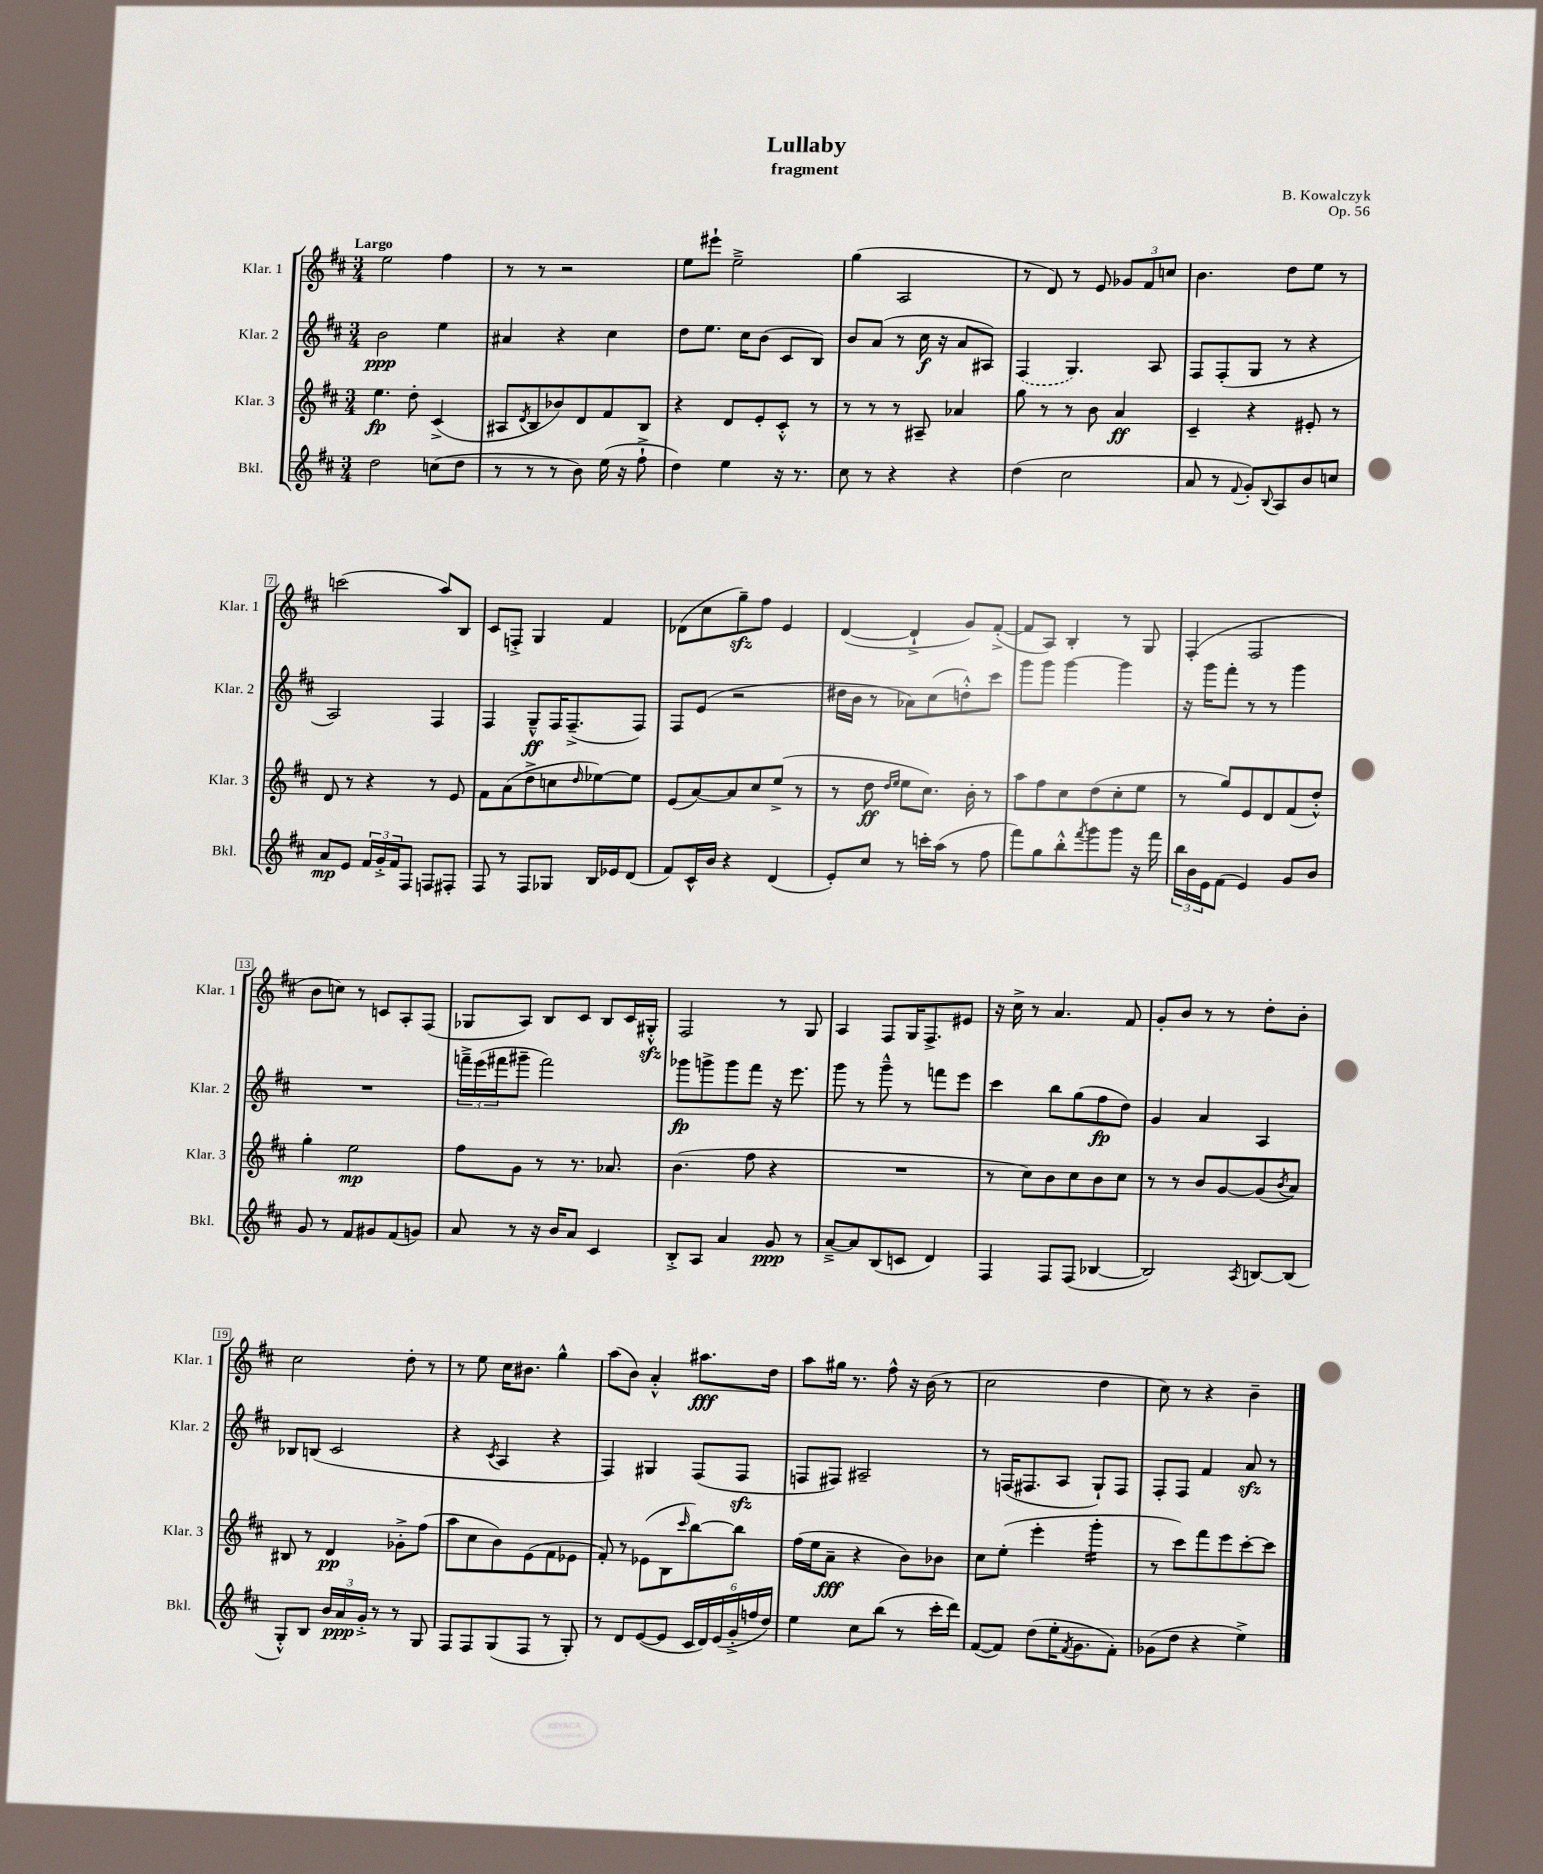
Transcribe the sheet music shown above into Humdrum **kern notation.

**kern	**kern	**kern	**kern
*staff4	*staff3	*staff2	*staff1
*clefG2	*clefG2	*clefG2	*clefG2
*k[f#c#]	*k[f#c#]	*k[f#c#]	*k[f#c#]
*M3/4	*M3/4	*M3/4	*M3/4
2dd\	4.ee\	2b\	2ee\
.	8dd'\	.	.
(8cc\L	(4c#^/	4ee\	4ff#\
8dd\J	.	.	.
=	=	=	=
8r	8A#/L	4a#/	8r
.	8qd/	.	.
8r	8B/	.	8r
8r	8b-/)	4r	2r
8b\)	8d/	.	.
(16ee\	8f#/	4cc#\	.
16r	.	.	.
8ff#`^\	8B/J	.	.
=	=	=	=
4dd\)	4r	8dd\L	8ee\L
.	.	8.ee\J	8eee#`\J
4ee\	8d/L	.	2ee~^\
.	.	16cc#\LK	.
.	8e'/	(8b\J	.
16r	8c#'^^/J	8c#/L	.
8.r	.	.	.
.	8r	8B/J)	.
=	=	=	=
8cc#\	8r	8b/L	(4gg\
8r	8r	(8a/J	.
4r	8r	8r	2A/
.	8A#~/	16cc#\	.
.	.	16r	.
4r	4a-/	8a/L	.
.	.	8A#/J)	.
=	=	=	=
(4dd\	8gg\	(4F#/	8r
.	8r	.	8d/)
2cc#\	8r	4.G/)	8r
.	8b\	.	8e/
.	4a/	.	12g-/L
.	.	.	12f#/
.	.	8A/	.
.	.	.	12cc/J
=	=	=	=
8a/	4c#~/	8F#/L	4.b\
8r	.	(8F#'/	.
8qqf#/	.	.	.
8g'/L)	4r	8G/J	.
8qqB/	.	.	.
8A/	.	8r	8dd\L
8b/	8e#'/	4r	8ee\J
8cc/J	8r	.	8r
=	=	=	=
8a/L	8d/	2A/)	(2ccc\
8e/J	8r	.	.
24f#/LL	4r	.	.
24g'^/	.	.	.
24f#/J	.	.	.
8F#/J	.	.	.
8F/L	8r	4F#/	8aa/L)
8F#'/J	8e/	.	8B/J
=	=	=	=
8F#/	8f#\L	4F#/	8c#/L
8r	(8a\	.	8F'^/J
8F#/L	8dd^\	8G~^^/L	4G/
8G-/J	8cc\	16F#/K	.
.	.	(8.F#~^/	.
.	16qqdd/	.	.
16B/LL	[8ee-\)	.	4f#/
16e-/J	.	.	.
(8d/J	8ee-\]J	8F#/J)	.
=	=	=	=
8f#/L)	(8e/L	8F#/L	(8d-\L
16c#^^/L	[8a/)	(8e/J	8cc#\
16b/JJ	.	.	.
4r	8a/]	2r	8gg~\)
.	8cc#/	.	8ff#\J
(4d/	(8ee^/J	.	4e/
.	8r	.	.
=	=	=	=
8e'/L)	8r	16dd#\LL	([4d/
.	.	16b\JJ	.
8cc#/J	8dd\	8r	.
.	16qqdd/LL	.	.
.	16qqee/JJ	.	.
8r	8ee\L	8a-\L)	4d`^/]
16ccc'\LL	8.cc#\J)	(8cc#\	.
(16aa\JJ	.	.	.
8r	.	8dd'^^\)	8g/L)
.	16b'\	.	.
8ff#\	8r	8ccc#\J	([8f#'^/J
=	=	=	=
8fff#\L)	8aa\L	8ggg\L	8f#/]L
8gg\	8ff#\	8ggg\J	8A/J)
8bb'^^\	8cc#\	[4ggg\	4B'/
8qfff#/	.	.	.
8ggg\	(8dd\	.	.
8ggg\J	8cc#'\	4ggg\]	8r
16r	8ee\J	.	8G/
16fff#\	.	.	.
=	=	=	=
24bb\LL	8r	16r	(4F#'/
24b\	.	.	.
.	.	16ggg\LK	.
24e\J	.	.	.
(8f#\J	8gg/L)	8fff#'\J	.
4e/)	8e/	8r	2F#/
.	8d/	8r	.
8g/L	(8f#/	4ggg\	.
8b/J	8dd'^^/J)	.	.
=	=	=	=
8g/	4gg'\	2.r	8b\L
8r	.	.	8cc\J)
8f#/L	2ee\	.	8r
8g#/	.	.	8c/L
(8f#/	.	.	8A'/
8g/J)	.	.	(8F#/J
=	=	=	=
8a/	8ff#\L	24fff~^\LL	8G-/L
.	.	(24eee\	.
.	.	24fff#\J	.
8r	8g\J	8ggg#~\J	8A/J)
16r	8r	2fff#\)	8B/L
16b/LK	.	.	.
8a/J	8.r	.	8c#/J
4c#/	.	.	8B/L
.	8.a-/	.	.
.	.	.	16c#/L
.	.	.	16G#'^^/JJ
=	=	=	=
8B'^/L	(4.b\	8ggg-\L	2F#/
8A/J	.	8ggg^\	.
4a/	.	8ggg\	.
.	8ff#\	8fff#\J	.
8g/	4r	16r	8r
.	.	8.eee\	.
8r	.	.	8G/
=	=	=	=
[8a~^/L	2.r	8ggg\	4A/
8a/]	.	8r	.
(8B/	.	8ggg~^^\	8F#/L
8c/J	.	8r	16G/K
.	.	.	8.F#^/
4d/)	.	8fff\L	.
.	.	8eee\J	8e#/J
=	=	=	=
4F#/	8r	4ccc#\	16r
.	.	.	16cc#^\
.	8cc#\L)	.	8r
8F#/L	8b\	8bb\L	4.a/
(8F#/J	8cc#\	(8gg\	.
[4B-/	8b\	8ff#\	.
.	8cc#\J	8dd\J)	8f#/
=	=	=	=
2B-/])	8r	4g/	8g'/L
.	8r	.	8b/J
.	8b/L	4a/	8r
.	[8g/	.	8r
8qA/	.	.	.
[8B/L	(8g/]	4A/	8dd'\L
.	8qb/	.	.
(8B/]J	8a/J)	.	8b'\J
=	=	=	=
8G'^^/L)	8B#/	8B-/L	2cc#\
8B/J	8r	(8B/J	.
24b/LL	4d/	2c#/	.
24a/	.	.	.
24g'^/JJ	.	.	.
8r	.	.	.
8r	8g-'^\L	.	8dd'\
8G/	(8ff#\J	.	8r
=	=	=	=
8F#/L	8aa\L	4r	8r
8F#/	8cc#\	.	8ee\
.	.	8qc#/	.
(8G/	8b\)	4A/	16cc#\LK
.	.	.	8.b#\J
8F#/J	(8e\	.	.
8r	8f#\	4r	4gg^^\
8G'/)	8e-\J	.	.
=	=	=	=
8r	8f#'/)	4F#/)	(8aa\L
8d/L	8r	.	8b\J)
([8e/	(8e-\L	4G#/	4a'^^/
8e/]J	8B\	.	.
.	16qqccc#/	.	.
24c#/LL	[8bb\)	(8F#/L	8.aa#\L
24d/)	.	.	.
(24e/	.	.	.
24g'^/	8bb\]J	8F#/J	.
24ff/	.	.	.
.	.	.	16dd\Jk
24dd/JJ)	.	.	.
=	=	=	=
4ee\	(16ff#\LL	8F/L	8aa\L
.	16ee\J	.	.
.	8a~\J	8F#/J)	16gg#\Jk
.	.	.	8.r
8cc#\L	4r	2A#~/	.
(8bb\J	.	.	8ff#^^\
8r	8b\L)	.	16r
.	.	.	(16b\
16ccc#'\LL	8b-\J	.	8r
16ddd\JJ)	.	.	.
=	=	=	=
([8f#/L	8cc#\L	8r	2cc#\
8f#/]J)	(8ee'\J	(16F/LK	.
.	.	8.F#/	.
(8dd\L	4eee'\	.	.
16ee'\K	.	8A/J	.
8qf#/	.	.	.
8.g\	.	.	.
.	4ggg'\	8G`/L)	4dd\
8f#'\J)	.	8F#/J	.
=	=	=	=
(8g-\L	8r	8F#'/L	8cc#\)
8dd\J	8ccc#\L)	8F#/J	8r
4r	8fff#\	4f#/	4r
.	8eee\	.	.
4ee^\)	[8ccc#'\	8a/	4b~\
.	8ccc#\]J	8r	.
==	==	==	==
*-	*-	*-	*-
